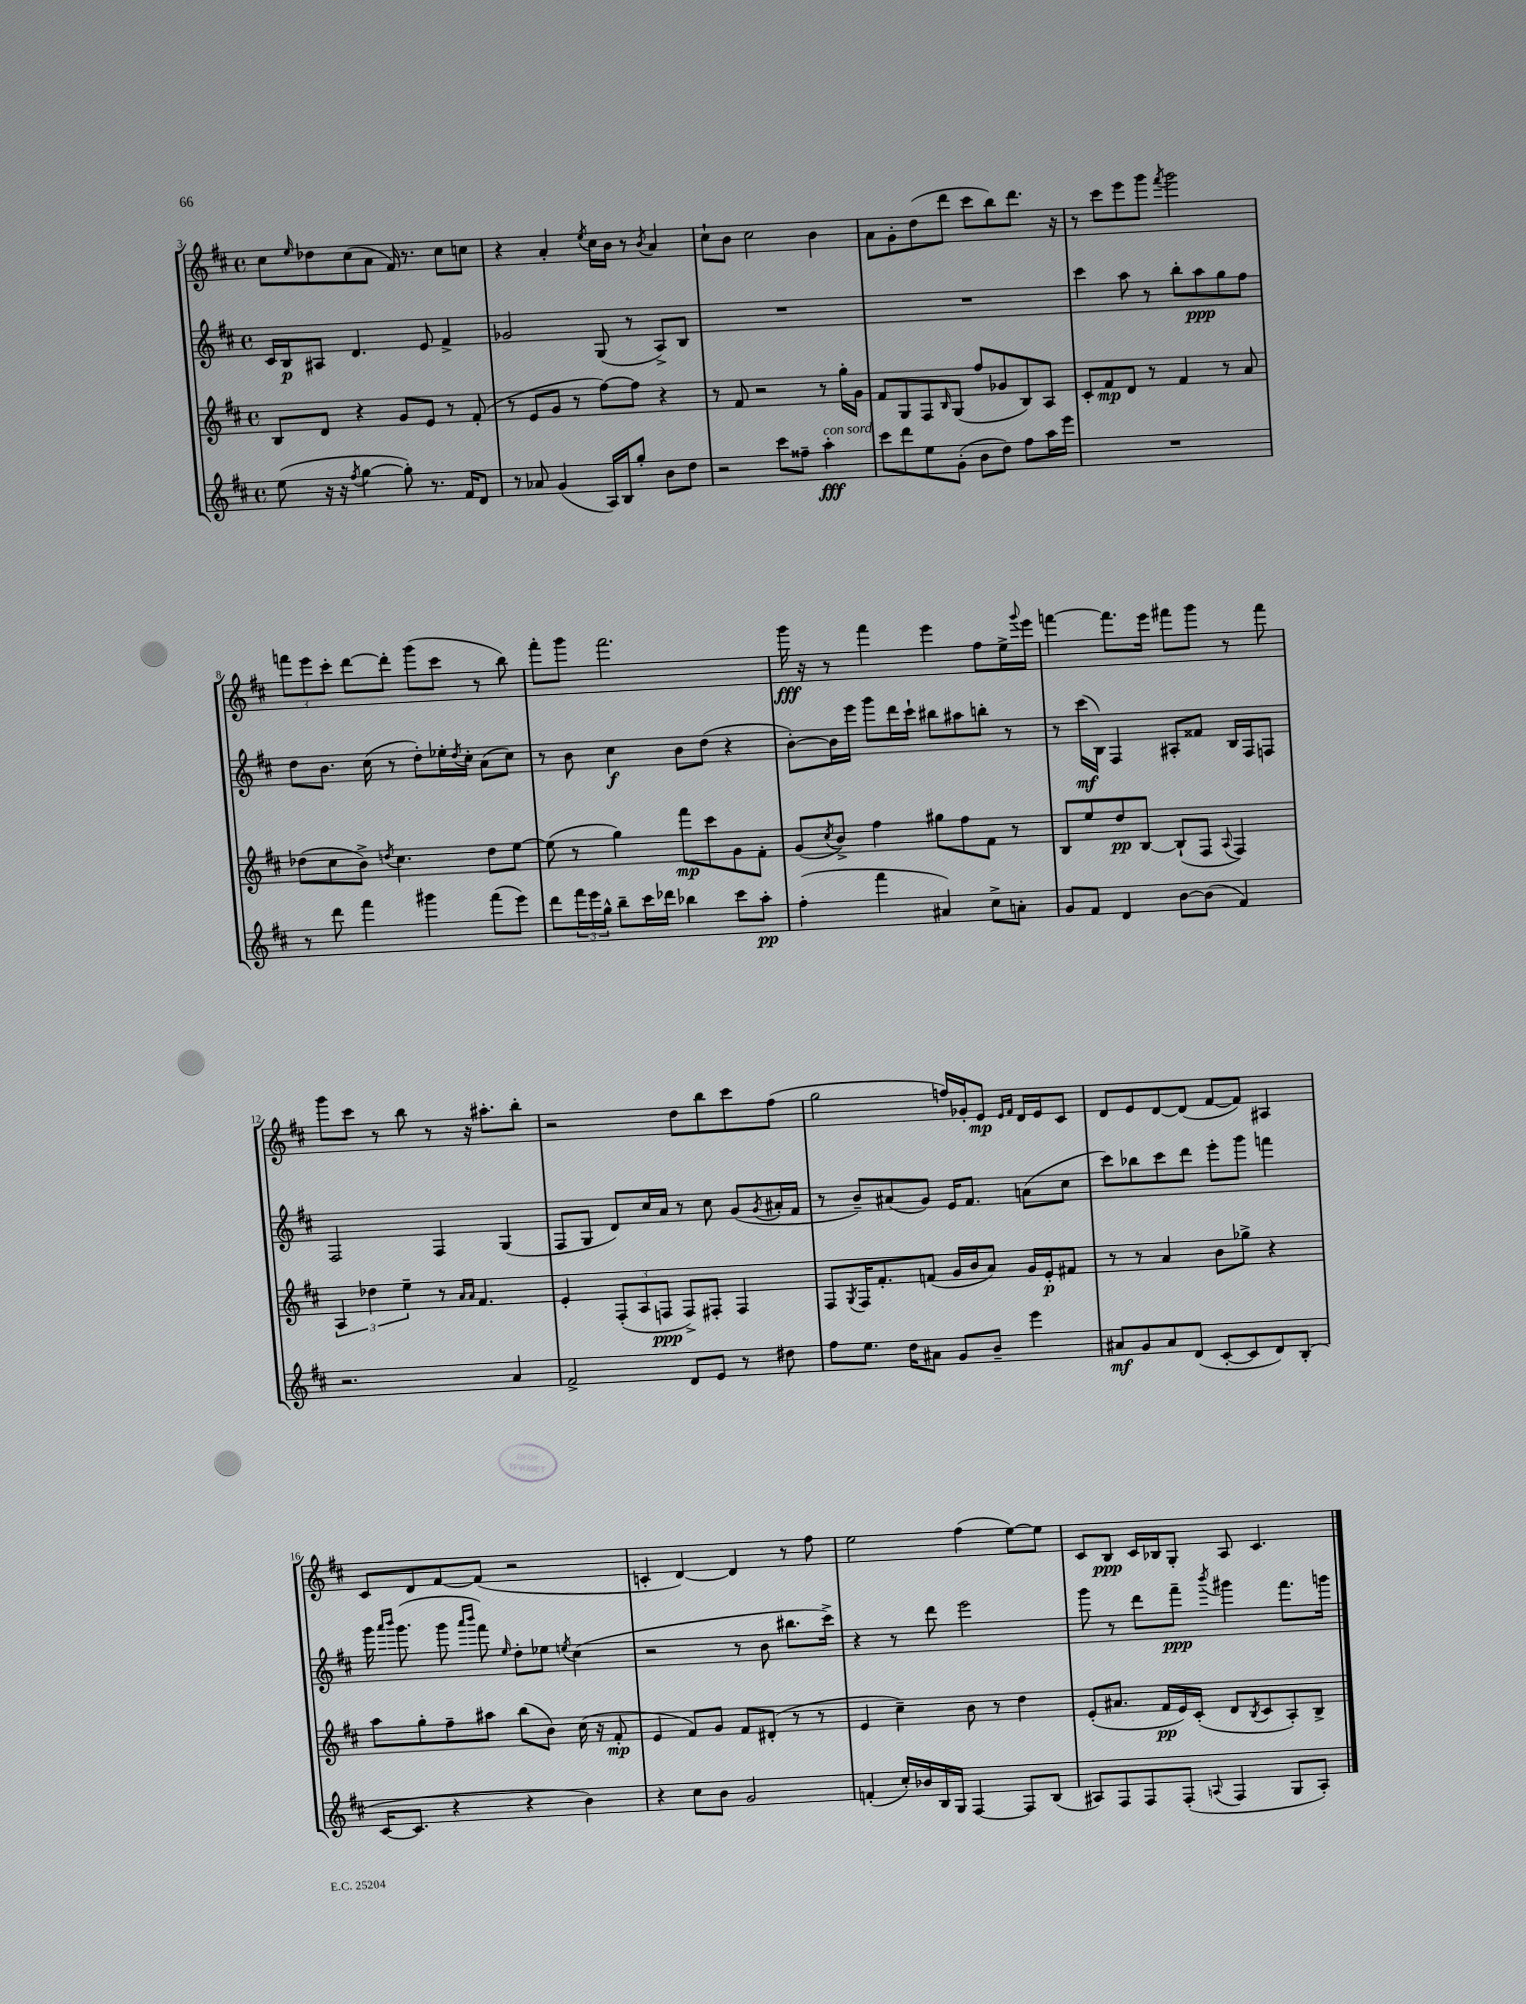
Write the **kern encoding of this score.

**kern	**kern	**kern	**kern
*staff4	*staff3	*staff2	*staff1
*clefG2	*clefG2	*clefG2	*clefG2
*k[f#c#]	*k[f#c#]	*k[f#c#]	*k[f#c#]
*M4/4	*M4/4	*M4/4	*M4/4
*met(c)	*met(c)	*met(c)	*met(c)
(8ee\	8B/L	16c#/LL	8cc#\L
.	.	16B/J	.
.	.	.	16qqee/
16r	8d/J	8A#/J	8dd-\
16r	.	.	.
8qff#/	.	.	.
[4gg\	4r	4.d/	(8cc#\
.	.	.	8a\J
8gg'\])	8g/L	.	16f#/)
.	.	.	8.r
8.r	8e/J	8e/	.
.	8r	4f#^/	8cc#\L
16f#/LK	.	.	.
8d/J	(8f#'/	.	8cc\J
=	=	=	=
8r	8r	2g-/	4r
8a-/	8e/L	.	.
(4g/	8g/J	.	4a'/
.	8r	.	.
.	.	.	8qee/
16A/LL)	[8ff#\L)	(8G/	16cc#\LL
16B/J	.	.	16b\JJ
8gg'/J	8ff#\]J	8r	8r
.	.	.	8qb/
8b\L	4r	8A^/L)	4a/
8dd\J	.	8B/J	.
=	=	=	=
2r	8r	1r	8cc#`\L
.	8f#/	.	8b\J
.	2r	.	2cc#\
8ccc#\L	.	.	.
8ff##~\J	.	.	.
4aa'\	8r	.	4b\
.	16gg'\LL	.	.
.	16g\JJ	.	.
=	=	=	=
8ccc#\L	8f#/L	1r	8a\L
8ddd\	8G/	.	8g'\
8ee\	8F#/	.	(8dd\
.	16qqB/	.	.
(8g'\J	(8G/J	.	8ddd\J
8b\L	8ff#/L	.	8ccc#\L
8dd\J)	8g-/	.	8bb\)
8ff#\L	8B/)	.	8.ddd\J
16aa\L	8A/J	.	.
16eee\JJ	.	.	16r
=	=	=	=
1r	8c#'/L	4ccc#\	8r
.	8f#/	.	8ccc#\L
.	8d/J	8aa\	8eee\
.	8r	8r	8ggg\J
.	.	.	8qfff#/
.	4f#/	8bb'\L	2ggg\
.	.	8aa\	.
.	8r	8gg\	.
.	8a/	8ff#\J	.
=	=	=	=
8r	(8dd-\L	8dd\L	12fff\L
.	.	.	12eee\
8ddd\	8cc#\	8.b\J	.
.	.	.	12ccc#'\J
4fff#\	8b^\J)	.	[8ddd\L
.	.	(16cc#\	.
.	8qdd/	.	.
.	4.cc#\	8r	8ddd'\]J
4ggg#\	.	8dd'\L)	(8ggg\L
.	.	16ee-'\L	8ccc#\J
.	.	8qdd/	.
.	.	16cc#'\JJ	.
(8fff#\L	8dd\L	(8a\L	8r
8eee\J)	[8ee\J	8cc#\J)	8bb\)
=	=	=	=
8ddd\L	(8ee\]	8r	8fff#'\L
24fff#\L	8r	8b\	8ggg\J
24eee\	.	.	.
24gg^^\JJ	.	.	.
8bb~\L	4gg\)	4cc#\	2.fff#\
16ccc#\L	.	.	.
16ddd-\JJ	.	.	.
4bb-\	8fff#\L	8b\L	.
.	8ccc#\	(8dd\J	.
8ccc#\L	8g\	4r	.
8aa'\J	8f#'\J	.	.
=	=	=	=
(4ff#'\	(8g/L	[8b'\L)	16ggg\
.	.	.	16r
.	8qcc#/	.	.
.	8b^/J)	16b\]L	8r
.	.	16eee\JJ	.
4fff#\	4ff#\	8ggg\L	4fff#\
.	.	16ddd\L	.
.	.	16ccc#`\JJ	.
4a#/)	8gg#\L	8bb#\L	4eee\
.	8ff#\	8aa#\	.
8cc#^\L	8f#\J	8bb'\J	8ff#\L
8a'\J	8r	8r	16ee^\L
.	.	.	8qqggg/
.	.	.	16eee\JJ
=	=	=	=
8g/L	8B/L	8r	[4fff\
8f#/J	8ee/	(16ccc#\LL	.
.	.	16B\JJ)	.
4d/	8dd/	4F#/	8.fff\]L
.	[8B/J	.	.
.	.	.	16eee\Jk
[8b\L	(8B`/]L	8A#'/L	8fff#\L
(8b\]J	8F#/J	8f##/J	8ggg\J
.	8qqA/	.	.
4f#/)	4F#/)	16B/LL	8r
.	.	16F#/J	.
.	.	8F/J	8fff#\
=	=	=	=
2.r	6A/	2F#/	8ggg\L
.	.	.	8ccc#\J
.	6dd-\	.	.
.	.	.	8r
.	6ee~\	.	.
.	.	.	8bb\
.	8r	4F#/	8r
.	16qqa/LL	.	.
.	16qqa/JJ	.	.
.	4.f#/	.	16r
.	.	.	8.aa#'\L
4a/	.	(4G/	.
.	.	.	8bb'\J
=	=	=	=
2f#^/	4e'/	8F#/L	2r
.	.	8G/J	.
.	(12F#'/L	8d/L)	.
.	12A/	.	.
.	.	16cc#/L	.
.	12F/J	.	.
.	.	16a/JJ	.
8d/L	8F^/L)	8r	8dd\L
8e/J	8F#'/J	8cc#\	8bb\
8r	4F#/	(8g/L	8ccc#\
.	.	8qg/	.
8dd#\	.	16a#'/L	(8ff#\J
.	.	16f#/JJ	.
=	=	=	=
8ff#\L	8F#/L	8r	2gg\
.	8qG/	.	.
8.ee\J	16F#/K	8b~/L)	.
.	8.f#'/	.	.
.	.	(8a#/	.
16dd\LK	.	.	.
8a#\J	(8f/J	8g/J)	.
8g/L	16g/LL	16e/LK	16ff/LL)
.	16b/J	8.f#/J	16g-'/J
8b~/J	8a/J)	.	8e/J
.	.	.	16qqe/LL
.	.	.	16qqf#/JJ
4eee\	16g/LL	(8a\L	16d/LL
.	16e'/J	.	16e/J
.	8f#/J	8cc#\J	8c#/J
=	=	=	=
8a#/L	8r	8ccc#\L)	8d/L
8g/	8r	8bb-\	8e/
8a#/	4a/	8ccc#\	[8d/
(8d/J	.	8ddd\J	(8d/]J
[8c#'/L	8b\L	8eee'\L	[8f#/L
8c#/]	8gg-^\J	8ggg\J	8f#/]J)
8d/)	4r	4fff\	4A#/
(8B'/J	.	.	.
=	=	=	=
[16c#/LK	8aa\L	16ggg\	8c#/L
.	.	16qqaaa/LL	.
.	.	16qqbbb/JJ	.
8.c#/]J	.	(8.ggg\	.
.	8gg'\	.	8d/
4r	8ff#~\	8ggg\	[8f#/
.	.	16qqaaa/LL	.
.	.	16qqbbb/JJ	.
.	8aa#\J	8fff#\)	(8f#/]J
.	.	16qqee/	.
4r	(8bb\L	8dd'\L	2r
.	8b\J)	8ee-\J	.
.	.	8qee/	.
4b\)	(16cc#\	(4cc#\	.
.	16r	.	.
.	8f#'/	.	.
=	=	=	=
4r	4e/	2r	4c'/
8cc#\L	8f#/L)	.	[4d/)
8b\J	8g/J	.	.
2g/	8f#/L	8r	4d/]
.	(8d#'/J	8b\	.
.	8r	8.bb#\L	8r
.	8r	.	8ff#\
.	.	16ccc#^\Jk)	.
=	=	=	=
(4f'/	4e/	4r	2ee\
16cc#'/LL)	4cc#~\)	8r	.
16b-/	.	.	.
16B/	.	8ddd\	.
16G/JJ	.	.	.
[4F#/	8b\	2eee\	(4ff#\
.	8r	.	.
8F#/]L	4dd\	.	[8ee\L)
(8B/J	.	.	8ee\]J
=	=	=	=
8A#/L)	(8e'/L	8ggg\	8c#/L
8F#/	8.a#/J	8r	8B/J
8F#/	.	8ddd\L	16c#/LL
.	16f#/LL	.	16B-/J
(8F#'/J	16e/)	8fff#~\J	8G'/J
.	(16c#'/JJ	.	.
8qqA/	.	8qbbb/	.
4F#/	8d/L	4ggg#\	8A/
.	8qB/	.	.
.	8c#/	.	4.c#/
8G/L	8A'/)	8.fff#\L	.
8A'/J)	8B^/J	.	.
.	.	16ggg\Jk	.
==	==	==	==
*-	*-	*-	*-
